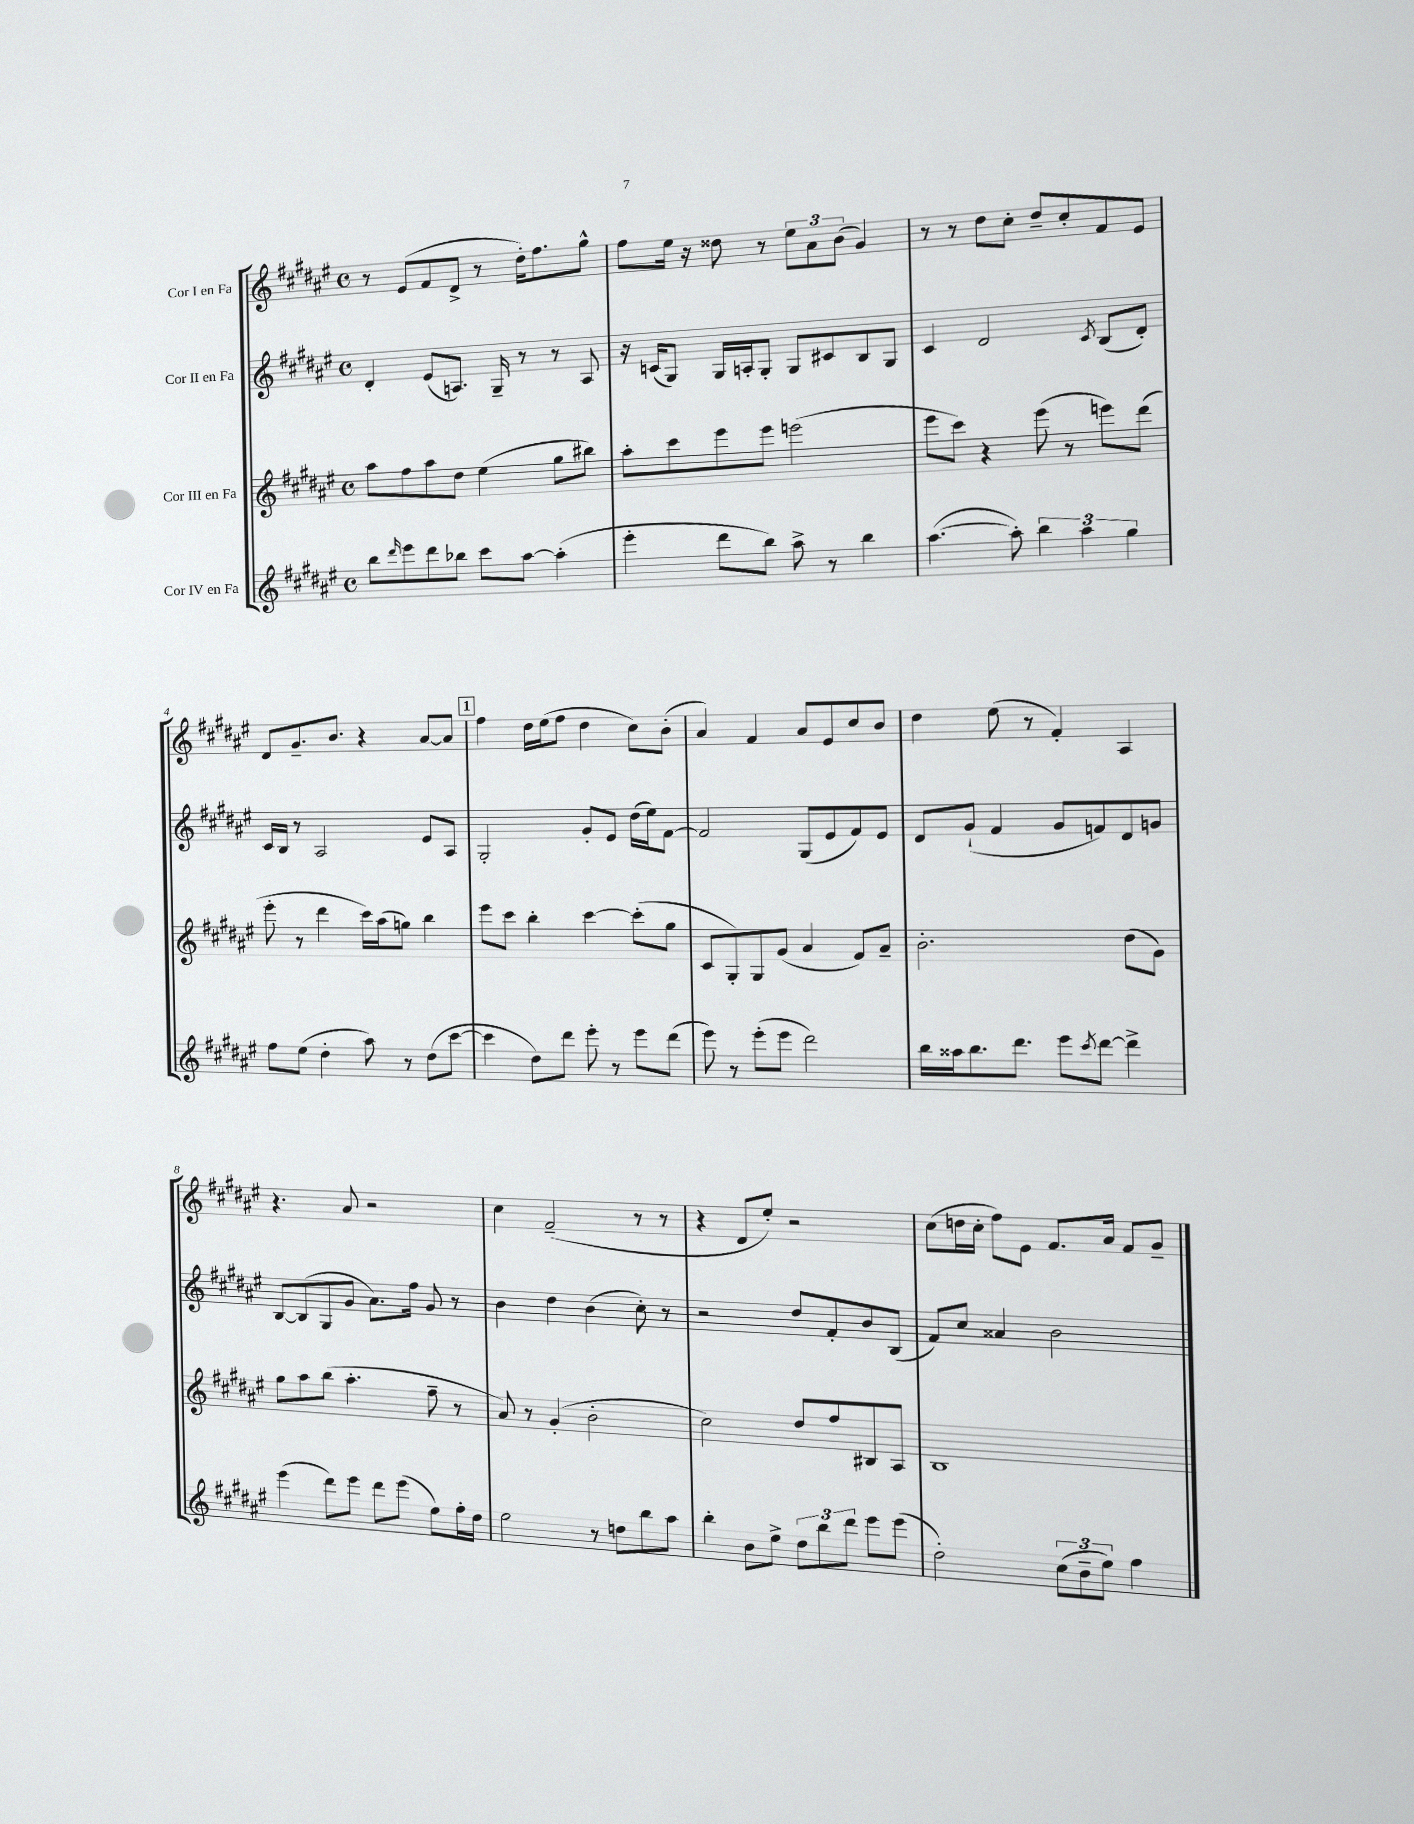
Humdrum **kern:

**kern	**kern	**kern	**kern
*part4	*part3	*part2	*part1
*staff4	*staff3	*staff2	*staff1
*I"Cor IV en Fa	*I"Cor III en Fa	*I"Cor II en Fa	*I"Cor I en Fa
*clefG2	*clefG2	*clefG2	*clefG2
*k[f#c#g#d#a#e#]	*k[f#c#g#d#a#e#]	*k[f#c#g#d#a#e#]	*k[f#c#g#d#a#e#]
*M4/4	*M4/4	*M4/4	*M4/4
*met(c)	*met(c)	*met(c)	*met(c)
=1	=1	=1	=1
8bb\L	8aa#\L	4d#'/	8r
16qqddd#/	.	.	.
8eee#\	8ff#\	.	(8e#/L
8ddd#\	8aa#\	(8e#/L	8f#/
8bb-X\J	8dd#\J	8.An/J)	8d#^/J
8ccc#\L	(4ee#\	.	8r
.	.	16G#~/	.
[8aa#\J	.	8r	16dd#'\KL)
.	.	.	8.ff#\
(4aa#'\]	8gg#\L	8r	.
.	8bb#X\J)	8A/	8gg#^^\J
=2	=2	=2	=2
4eee#'\	8aa#'\L	16r	8ff#\L
.	.	(16cn/KL	.
.	8ccc#\	8G#/J)	16ee#\Jk
.	.	.	16r
8ddd#\L	8eee#\	16G#/LL	8dd##X\
.	.	16An'/J	.
8bb\J)	8eee#\J	8G#'/J	8r
8aa#^\	(2eeen\	8G#/L	12ee#\L
.	.	.	12a#\
8r	.	8c#X/	.
.	.	.	(12b\J
4bb\	.	8B/	4g#/)
.	.	8G#/J	.
=3	=3	=3	=3
([4.aa#\	8eee#\L	4c#/	8r
.	8ccc#\J)	.	8r
.	4r	2d#/	8dd#\L
8aa#'\])	.	.	8cc#'\J
6bb\	(8eee#\	.	8dd#~/L
.	8r	.	8cc#'/
6aa#\	.	.	.
.	.	8qc#/	.
.	8eeen\L)	(8B/L	8f#/
6gg#\	.	.	.
.	(8ddd#\J	8d#'/J)	8e#/J
!!LO:LB:g=z
=4	=4	=4	=4
8ff#\L	8eee#'\	16c#/LL	8d#/L
.	.	16B/JJ	.
(8ee#\J	8r	8r	8.g#~/
4dd#'\	4ddd#\	2A#/	.
.	.	.	8.b/J
8aa#\)	16ccc#\LL)	.	4r
.	(16aa#\J	.	.
8r	8ggn\J)	.	.
(8dd#\L	4bb\	8e#/L	[8a#/L
[8ccc#\J	.	8A#/J	8a#/J]
!!LO:REH:place=s1:t=1
=5	=5	=5	=5
4ccc#\]	8eee#\L	2G#'/	4ff#\
.	8ccc#\J	.	.
8dd#\L)	4bb'\	.	16dd#\LL
.	.	.	(16ee#\J
8ddd#\J	.	.	8ff#\J
8eee#'\	[4ccc#\	8g#'/L	4dd#\
8r	.	8e#/J	.
8eee#\L	(8ccc#'\L]	(16dd#\LL	8cc#\L)
.	.	16ee#\J)	.
(8ddd#\J	8gg#\J	[8f#\J	(8b'\J
=6	=6	=6	=6
8eee#\)	8c#/L	2f#/]	4a#/)
8r	8G#'/)	.	.
(8eee#'\L	8G#/	.	4f#/
8eee#\J	(8g#/J	.	.
2ddd#\)	4a#/	(8G#/L	8a#/L
.	.	8e#/	8e#/
.	8f#/L)	8f#/)	8cc#/
.	8a#~/J	8e#/J	8b/J
=7	=7	=7	=7
16bb\LL	2.b'\	8d#/L	4dd#\
16aa##X\J	.	.	.
8.bb\	.	(8g#`/J	.
.	.	4f#/	(8ee#\
8.ddd#\J	.	.	.
.	.	.	8r
8eee#\L	.	8g#/L	4f#'/)
8qccc#/	.	.	.
[8ddd#\J	.	8fn/)	.
4ddd#^\]	(8dd#\L	8d#/	4A#/
.	8g#\J)	8gn/J	.
!!LO:LB:g=z
=8	=8	=8	=8
(4eee#\	8gg#\L	[8B/L	4.r
.	8aa#\	(8B/]	.
8ddd#\L)	(8bb\J	8G#/	.
8eee#\J	4.aa#'\	8g#/J	8a#/
8ddd#\L	.	8.a#\L)	2r
(8eee#\J	.	.	.
.	.	16ff#\Jk	.
8ee#\L)	8ff#~\	8g#/	.
16ff#'\L	8r	8r	.
16dd#\JJ	.	.	.
=9	=9	=9	=9
2ee#\	8a#/)	4b\	4cc#\
.	8r	.	.
.	(4g#'/	4dd#\	(2f#~/
8r	2b'\	(4b\	.
8ddn\L	.	.	.
8bb\	.	8cc#'\)	8r
8aa#\J	.	8r	8r
=10	=10	=10	=10
4bb'\	2cc#\)	2r	4r
8b\L	.	.	8d#/L
8ee#^\J	.	.	8ee#'/J)
12dd#\L	8dd#/L	8dd#/L	2r
12bb\	.	.	.
.	8ff#/	8f#'/	.
12ddd#\J	.	.	.
8eee#\L	8B#X/	8b/	.
(8eee#\J	8A#/J	(8B/J	.
=11	=11	=11	=11
2dd#'\)	1B	8f#/L)	(8cc#\L
.	.	8cc#/J	16ddn\L
.	.	.	16cc#'\JJ
.	.	4a##X/	8ff#\L)
.	.	.	8e#\J
(12cc#\L	.	2b\	8.f#/L
12b~\	.	.	.
12ee#\J)	.	.	.
.	.	.	16a#/Jk
4ff#\	.	.	8f#/L
.	.	.	8g#~/J
==	==	==	==
*-	*-	*-	*-
